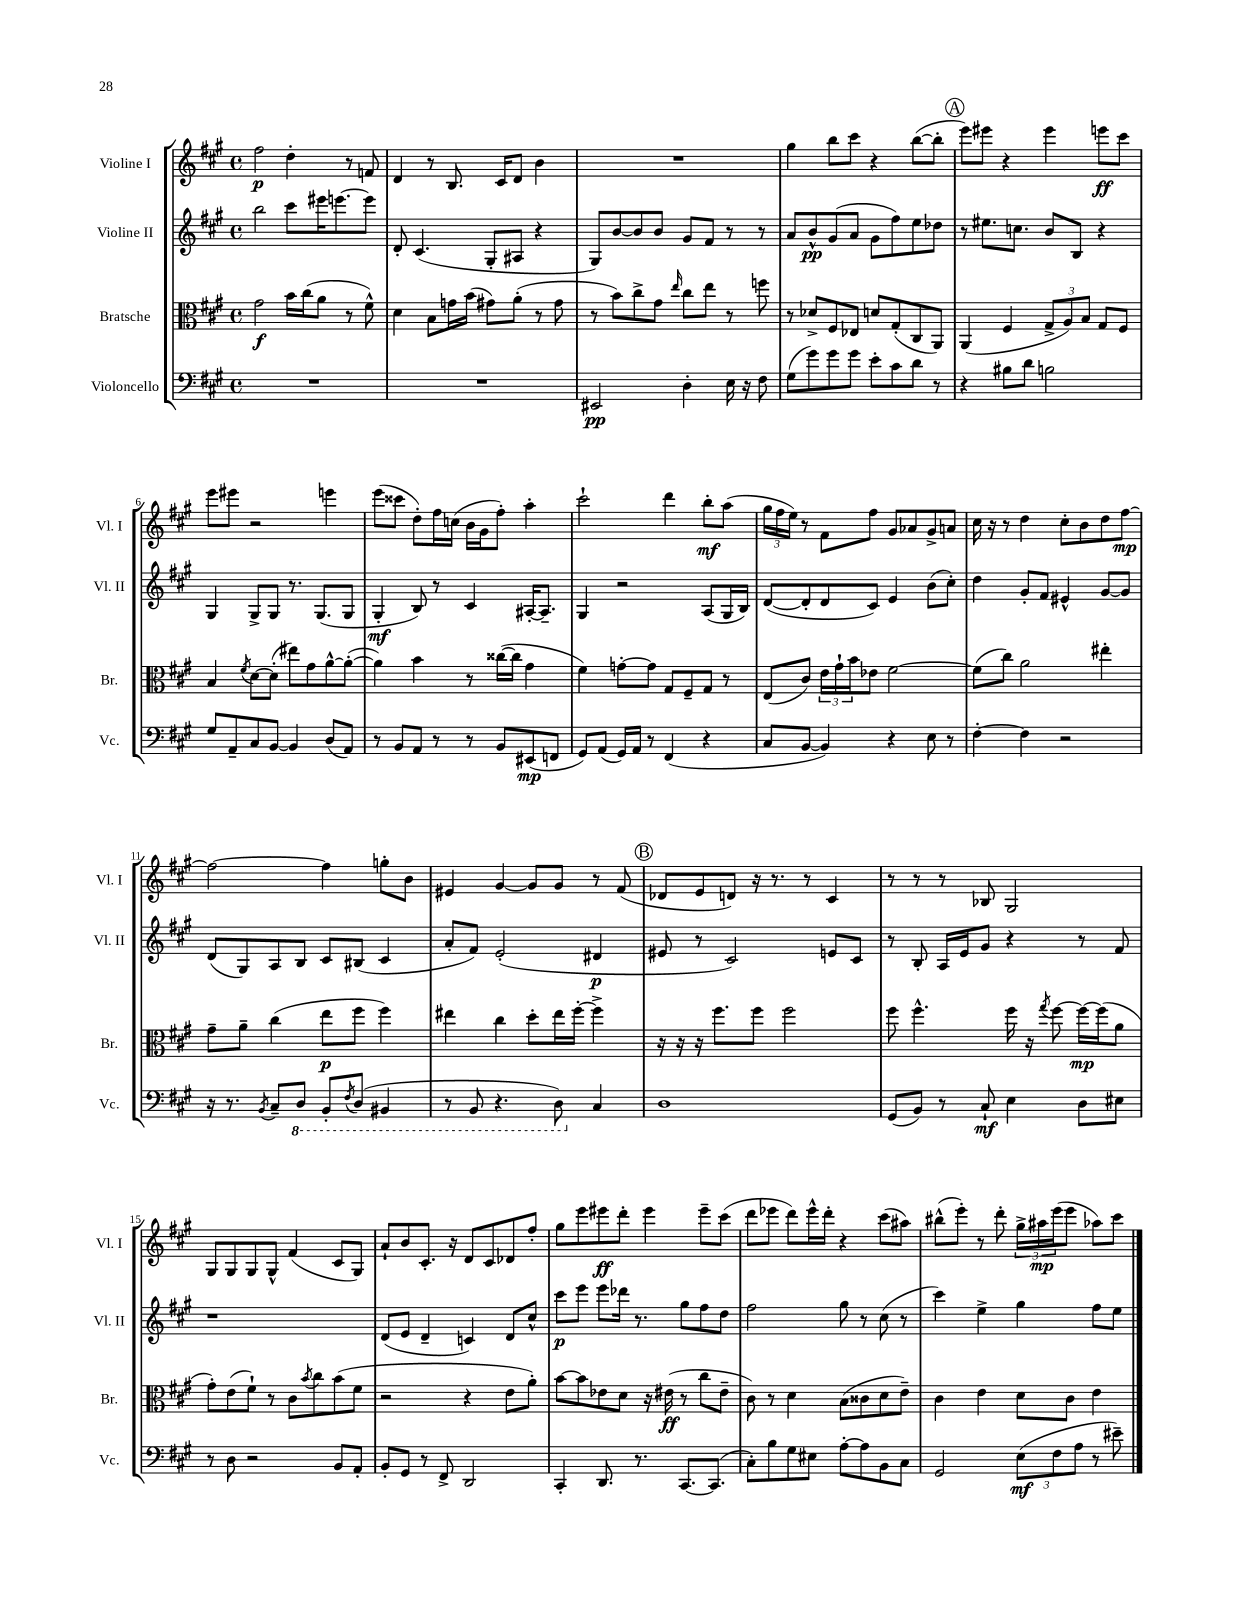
<<
\new StaffGroup <<
\new Staff = "s0" \with { instrumentName = "Violine I" shortInstrumentName = "Vl. I" } {
    \clef treble \key a \major \defaultTimeSignature \time 4/4
    fis''2\p d''4-. r8 f'8 |
    d'4 r8 b8. cis'16 d'8 b'4 |
    R1 |
    gis''4 b''8 cis'''8 r4 b''8~( b''8-. |
    \mark \markup { \circle "A" } e'''8) eis'''8 r4 eis'''4 e'''8\ff cis'''8 |
    e'''8 eis'''8 r2 e'''4 |
    e'''8( cisis'''8 d''8-.) fis''16 c''16( b'16 gis'16 fis''8-.) a''4-. |
    cis'''2-! d'''4 b''8-.\mf a''8( |
    \tuplet 3/2 { gis''16 fis''16 e''16) } r8 fis'8 fis''8 gis'8 aes'8 gis'8-> a'8 |
    cis''16 r16 r8 d''4 cis''8-. b'8 d''8 fis''8~\mp |
    fis''2~ fis''4 g''8-. b'8 |
    eis'4 gis'4~ gis'8 gis'8 r8 fis'8( |
    \mark \markup { \circle "B" } des'8 e'8 d'8) r16 r8. r8 cis'4 |
    r8 r8 r8 bes8 gis2 |
    gis8 gis8 gis8 gis8-^ fis'4( cis'8 gis8) |
    a'8-! b'8 cis'8.-. r16 d'8 cis'8 des'8 fis''8-. |
    gis''8 e'''8 eis'''8\ff d'''8-. eis'''4 eis'''8-- cis'''8( |
    d'''8 ees'''8 d'''8) ees'''16-^ d'''16-. r4 cis'''8( ais''8) |
    bis''8-^( e'''8-.) r8 d'''8-. \tuplet 3/2 { gis''16-> ais''16\mp e'''16( } e'''8 aes''8) cis'''8 \bar "|." |
}
\new Staff = "s1" \with { instrumentName = "Violine II" shortInstrumentName = "Vl. II" } {
    \clef treble \key a \major \defaultTimeSignature \time 4/4
    b''2 cis'''8 eis'''16 e'''8.~ e'''8 |
    d'8-. cis'4.( gis8-. ais8 r4 |
    gis8) b'8~ b'8 b'8 gis'8 fis'8 r8 r8 |
    a'8 b'8-^\pp gis'8( a'8 gis'8 fis''8) e''8 des''8 |
    \mark \markup { \circle "A" } r8 eis''8. c''8. b'8 b8 r4 |
    gis4 gis8-> gis8 r8. gis8.( gis8 |
    gis4-.\mf b8) r8 cis'4 ais16~-. ais8.-- |
    gis4 r2 a8( gis16 b16) |
    d'8~( d'8-. d'8 cis'8) e'4 b'8( cis''8-.) |
    d''4 gis'8-. fis'8 eis'4-^ gis'8~ gis'8 |
    d'8( gis8) a8 b8 cis'8 bis8( cis'4 |
    a'8-. fis'8) e'2-.( dis'4\p |
    \mark \markup { \circle "B" } eis'8 r8 cis'2) e'8 cis'8 |
    r8 b8-. a16 e'16 gis'8 r4 r8 fis'8 |
    r1 |
    d'8( e'8 d'4-- c'4) d'8 cis''8-^ |
    cis'''8\p e'''8 e'''8 des'''16 r8. gis''8 fis''8 d''8 |
    fis''2 gis''8 r8 cis''8( r8 |
    cis'''4) e''4-> gis''4 fis''8 e''8 \bar "|." |
}
\new Staff = "s2" \with { instrumentName = "Bratsche" shortInstrumentName = "Br." } {
    \clef alto \key a \major \defaultTimeSignature \time 4/4
    gis'2\f b'16 cis''16( a'8 r8 fis'8-^) |
    d'4 b8 g'16 b'16( gis'8) a'8-.( r8 gis'8 |
    r8 b'8) cis''8-> gis'8 \grace { e''16 } cis''8 e''8 r8 f''8 |
    r8 des'8-> fis8 ees8 d'8 gis8-.( cis8 a,8) |
    \mark \markup { \circle "A" } a,4( fis4 \tuplet 3/2 { gis8-> a8) b8 } gis8 fis8 |
    b4 \acciaccatura { fis'8 } d'8~ d'8-.( eis''8) gis'8 a'8~-^ a'8~-.( |
    a'4) b'4 r8 cisis''16~( cisis''16 gis'4 |
    fis'4) g'8~-. g'8 gis8 fis8-- gis8 r8 |
    e8( cis'8) \tuplet 3/2 { e'16 gis'16-! b'16 } ees'8 fis'2~ |
    fis'8( cis''8) a'2 eis''4-. |
    gis'8-- a'8-- cis''4( e''8\p fis''8 fis''4) |
    eis''4 cis''4 d''8-. eis''16 fis''16~-. fis''4-> |
    \mark \markup { \circle "B" } r16 r16 r16 fis''8. fis''8 fis''2 |
    fis''8 fis''4.-^ fis''16 r16 \acciaccatura { gis''8 } fis''8~ fis''16~\mp fis''16( a'8 |
    gis'8-.) e'8( fis'8-!) r8 cis'8 \acciaccatura { b'8 } cis''8 b'8( fis'8 |
    r2 r4 e'8 a'8-.) |
    b'8~ b'8 ees'8 d'8 r16 eis'16\ff( r8 cis''8 eis'8-- |
    cis'8) r8 d'4 b8( cisis'8 d'8 e'8--) |
    cis'4 e'4 d'8 cis'8 e'4 \bar "|." |
}
\new Staff = "s3" \with { instrumentName = "Violoncello" shortInstrumentName = "Vc." } {
    \clef bass \key a \major \defaultTimeSignature \time 4/4
    R1 |
    R1 |
    eis,2\pp d4-. e16 r16 fis8 |
    gis8( gis'8) gis'8 gis'8 e'8-. cis'8 d'8 r8 |
    \mark \markup { \circle "A" } r4 bis8 d'8 b2 |
    gis8 a,8-- cis8 b,8~ b,4 d8( a,8) |
    r8 b,8 a,8 r8 r8 b,8 eis,8\mp( f,8 |
    gis,8) a,8( gis,16) a,16 r8 fis,4( r4 |
    cis8 b,8~ b,4) r4 e8 r8 |
    fis4~-. fis4 r2 |
    r16 r8. \acciaccatura { b,8 } cis8-- \ottava #-1 d,8 b,,8-. \acciaccatura { fis,8 } d,8( bis,,4 |
    r8 b,,8 r4. d,8) \ottava #0 cis4 |
    \mark \markup { \circle "B" } d1 |
    gis,8( b,8) r8 cis8-!\mf e4 d8 eis8 |
    r8 d8 r2 b,8 a,8-. |
    b,8-. gis,8 r8 fis,8-> d,2 |
    cis,4-. d,8. r8. cis,8.~ cis,8.( |
    cis8-.) b8 gis8 eis8 a8~-. a8 b,8 cis8 |
    gis,2 \tuplet 3/2 { e8\mf( fis8 a8 } r8 eis'8--) \bar "|." |
}
>>
>>
